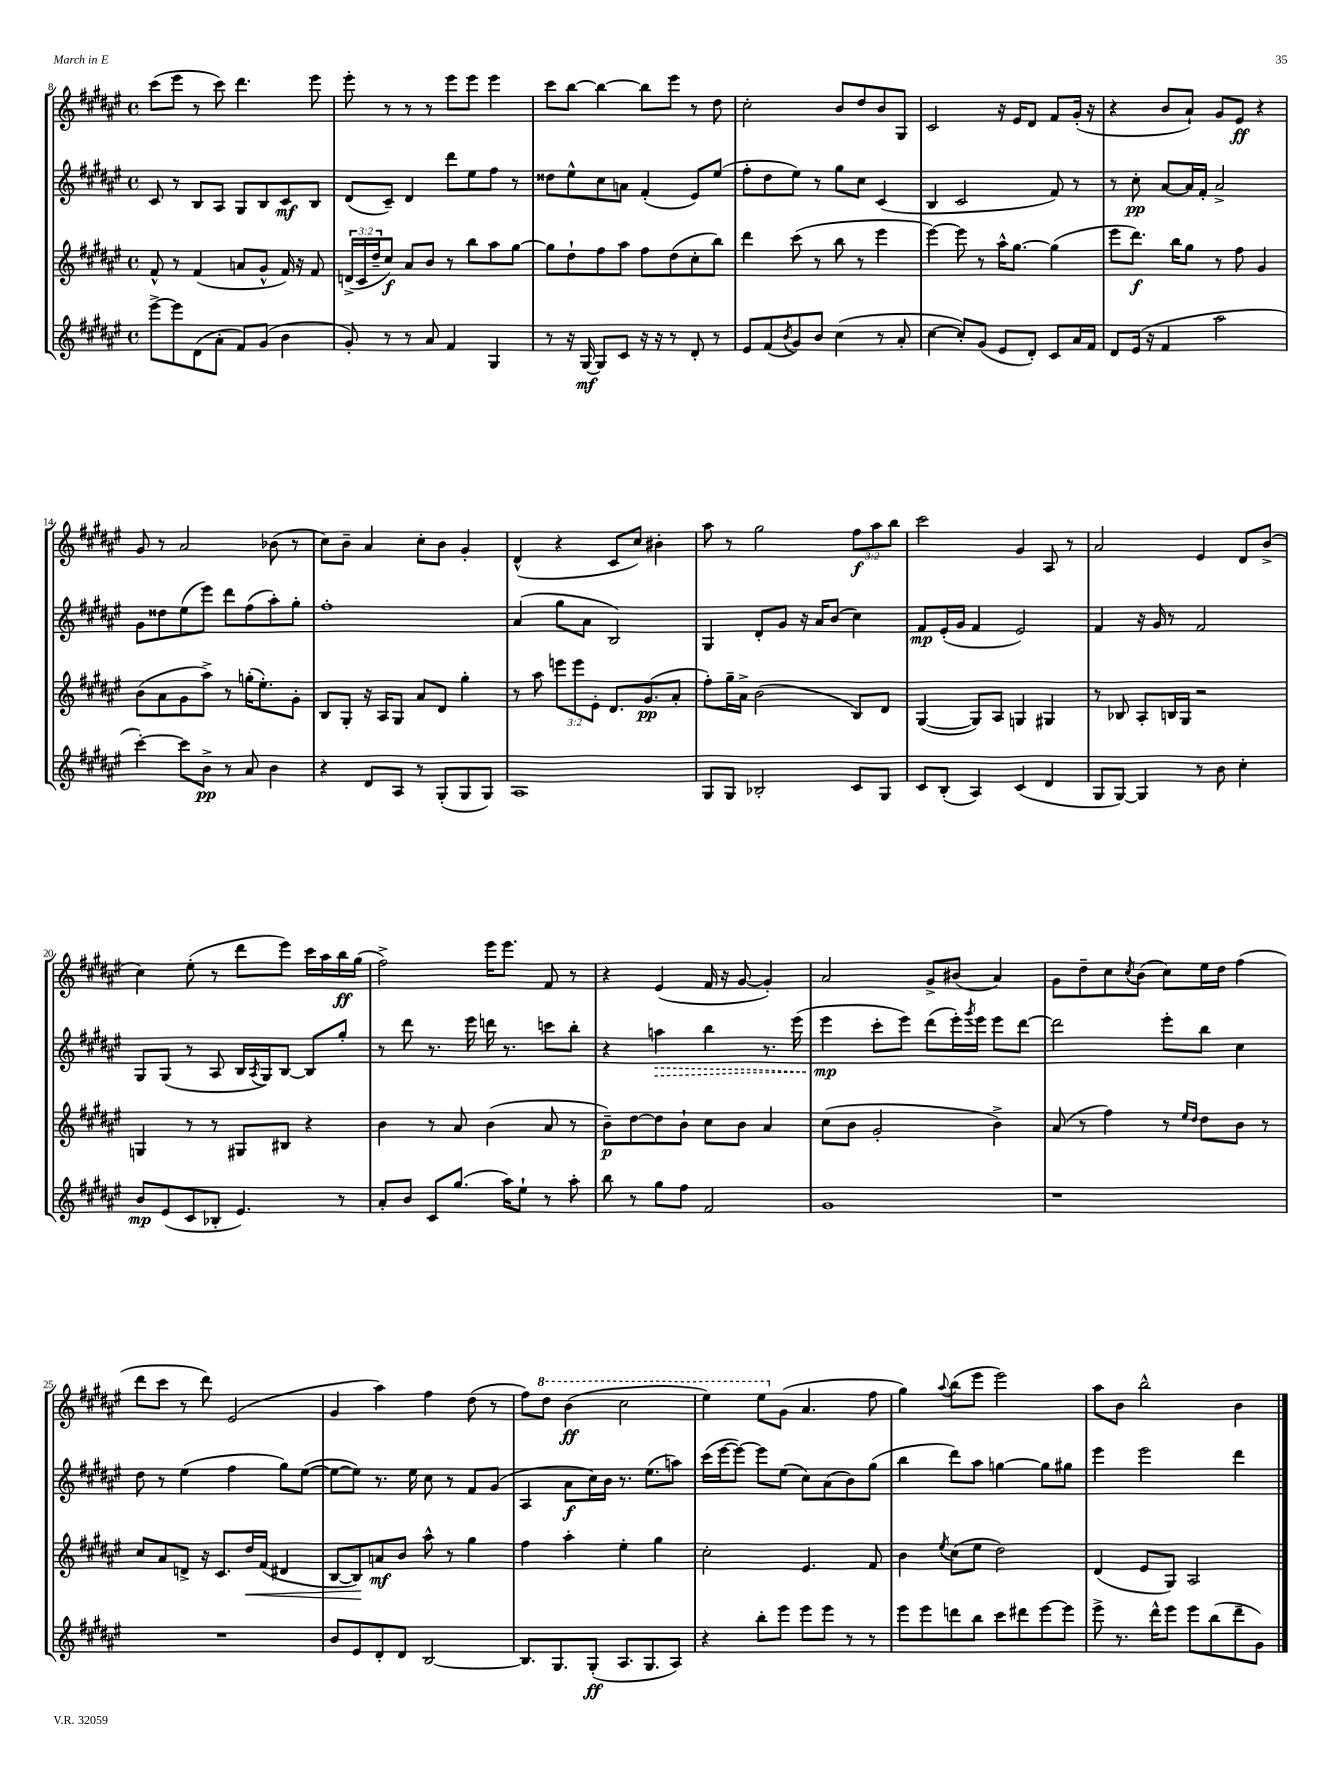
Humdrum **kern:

**kern	**kern	**kern	**kern
*staff4	*staff3	*staff2	*staff1
*clefG2	*clefG2	*clefG2	*clefG2
*k[f#c#g#d#a#e#]	*k[f#c#g#d#a#e#]	*k[f#c#g#d#a#e#]	*k[f#c#g#d#a#e#]
*M4/4	*M4/4	*M4/4	*M4/4
*met(c)	*met(c)	*met(c)	*met(c)
[8eee#^\L	8f#^^/	8c#/	(8ccc#\L
8eee#\]	8r	8r	8eee#\J
(8d#\	(4f#/	8B/L	8r
8a#'\J	.	8A#/J	8ccc#\)
8f#/L)	8a/L	8G#/L	4.ddd#\
(8g#/J	8g#^^/J	8B/	.
4b\	16f#/)	8c#/	.
.	16r	.	.
.	8f#/	8B/J	8eee#\
=	=	=	=
8g#'/)	(24d^/LL	(8d#/L	8eee#'\
.	24c#/	.	.
.	24dd#~/J	.	.
8r	8cc#/J)	8c#~/J)	8r
8r	8a#/L	4d#/	8r
8a#/	8b/J	.	8r
4f#/	8r	8ddd#\L	8eee#\L
.	8bb\L	8ee#\	8eee#\J
4G#/	8aa#\	8ff#\J	4eee#\
.	[8gg#\J	8r	.
=	=	=	=
8r	8gg#\]L	8dd##\L	8ccc#\L
16r	8dd#`\	8ee#^^\	[8bb\J
[16G#/	.	.	.
8G#/]L	8ff#\	8cc#\	4bb\_
8c#/J	8aa#\J	8a\J	.
16r	8ff#\L	(4f#'/	8bb\]L
16r	.	.	.
8r	(8dd#\	.	8eee#\J
8d#'/	8cc#'\	8e#/L)	8r
8r	8bb\J)	(8ee#/J	8dd#\
=	=	=	=
8e#/L	4ddd#\	8ff#'\L	2cc#'\
(8f#/	.	8dd#\	.
8qb/	.	.	.
8g#/)	(8ccc#\	8ee#\J)	.
8b/J	8r	8r	.
(4cc#\	8bb\	8gg#\L	8b/L
.	8r	8cc#\J	8dd#/
8r	4eee#\	(4c#/	8b/
8a#'/	.	.	8G#/J
=	=	=	=
[4cc#\	[4eee#\)	4B/	2c#/
8cc#'/]L)	8eee#\]	2c#/	.
(8g#/J	8r	.	.
8e#/L	16aa#^^\LK	.	16r
.	[8.gg#\J	.	16e#/LK
8d#'/J)	.	.	8d#/J
8c#/L	(4gg#\]	8f#/)	8f#/L
16a#/L	.	8r	(16g#'/Jk
16f#/JJ	.	.	16r
=	=	=	=
8d#/L	8eee#\L	8r	4r
(16e#/Jk	8.ddd#\J)	8cc#'\	.
16r	.	.	.
4f#/	.	[8a#/L	8b/L
.	16bb\LK	.	.
.	8gg#\J	16a#/]L	8a#`/J)
.	.	16f#'/JJ	.
2aa#\	8r	2a#^/	8g#/L
.	8ff#\	.	8e#/J
.	4g#/	.	4r
=	=	=	=
[4ccc#'\)	(8b\L	8g#\L	8g#/
.	8a#\	8dd##\	8r
8ccc#\]L	8g#\	(8ee#\	2a#/
8b^\J	8aa#^\J)	8eee#\J)	.
8r	8r	8ddd#\L	.
8a#/	(16gg'\LK	(8ff#\	.
.	8.ee#'\)	.	.
4b\	.	8aa#'\)	(8b-\
.	8g#'\J	8gg#'\J	8r
=	=	=	=
4r	8B/L	1ff#'	8cc#\L)
.	8G#'/J	.	8b~\J
8d#/L	16r	.	4a#/
.	16A#/LK	.	.
8A#/J	8G#/J	.	.
8r	8a#/L	.	8cc#'\L
(8G#'/L	8d#/J	.	8b\J
8G#/	4gg#'\	.	4g#'/
8G#/J)	.	.	.
=	=	=	=
1A#	8r	(4a#/	(4d#^^/
.	8aa#\	.	.
.	12eee\L	8gg#\L	4r
.	12eee\	.	.
.	.	8a#\J	.
.	12e#'\J	.	.
.	8.d#/L	2B/)	8c#/L
.	.	.	8cc#/J)
.	(8.g#/	.	.
.	.	.	4b#'\
.	8a#'/J	.	.
=	=	=	=
8G#/L	8ff#'\L)	4G#/	8aa#\
8G#/J	16gg#~\L	.	8r
.	16a#^\JJ	.	.
2B-'/	(2b\	8d#'/L	2gg#\
.	.	8g#/J	.
.	.	16r	.
.	.	16a#/LK	.
.	.	(8b/J	.
8c#/L	8B/L)	4cc#\)	12ff#\L
.	.	.	12aa#\
8G#/J	8d#/J	.	.
.	.	.	12bb\J
=	=	=	=
8c#/L	([4G#/	8f#/L	2ccc#\
(8B'/J	.	(16e#'/L	.
.	.	16g#/JJ	.
4A#/)	8G#/]L)	4f#/	.
.	8A#/J	.	.
(4c#/	4G/	2e#/)	4g#/
4d#/	4G#/	.	8A#/
.	.	.	8r
=	=	=	=
8G#/L	8r	4f#/	2a#/
[8G#/J)	8B-/	.	.
4G#/]	8A#'/L	16r	.
.	.	16g#/	.
.	16B/L	8r	.
.	16G#/JJ	.	.
8r	2r	2f#/	4e#/
8b\	.	.	.
4cc#'\	.	.	8d#/L
.	.	.	(8b^/J
=	=	=	=
8b/L	4G/	8G#/L	4cc#\)
(8e#/	.	(8G#/J	.
8c#/	8r	8r	(8ee#'\
8B-'/J	8r	8A#/	8r
4.e#/)	8G#/L	16B/LL	8ddd#\L
.	.	8qA#/	.
.	.	16G#/J)	.
.	8B#/J	[8B/J	8eee#\J)
.	4r	8B/]L	16ccc#\LL
.	.	.	16aa#\
8r	.	8gg#'/J	16bb\
.	.	.	(16gg#\JJ
=	=	=	=
8a#'/L	4b\	8r	2ff#^\)
8b/J	.	8ddd#\	.
8c#/L	8r	8.r	.
(8.gg#/J	8a#/	.	.
.	.	16eee#\	.
.	(4b\	16ddd\	16eee#\LK
16aa#\LK)	.	8.r	8.eee#\J
8ee#`\J	.	.	.
8r	8a#/	8ccc\L	8f#/
8aa#'\	8r	8bb'\J	8r
=	=	=	=
8bb\	8b~\L)	4r	4r
8r	[8dd#\	.	.
8gg#\L	8dd#\]	4aa\	(4e#/
8ff#\J	8b`\J	.	.
2f#/	8cc#\L	4bb\	16f#/
.	.	.	16r
.	8b\J	.	[8g#/
.	4a#/	8.r	4g#'/])
.	.	(16eee#\	.
=	=	=	=
1g#	(8cc#\L	4eee#\	2a#/
.	8b\J	.	.
.	2g#'/	8ccc#'\L	.
.	.	8eee#\J)	.
.	.	(8ddd#\L	8g#^/L
.	.	16eee#'\L)	(8b#/J
.	.	8qggg#/	.
.	.	16eee#\JJ	.
.	4b^\)	8eee#\L	4a#/)
.	.	[8ddd#\J	.
=	=	=	=
1r	(8a#/	2ddd#\]	8g#\L
.	8r	.	8dd#~\
.	4ff#\)	.	8cc#\
.	.	.	8qcc#/
.	.	.	(8b\J
.	8r	8eee#'\L	8cc#\L)
.	16qqee#/LL	.	.
.	16qqdd#/JJ	.	.
.	8dd#\L	8bb\J	16ee#\L
.	.	.	16dd#\JJ
.	8b\J	4cc#\	(4ff#\
.	8r	.	.
=	=	=	=
1r	8cc#/L	8dd#\	8ddd#\L
.	8a#/	8r	8ccc#\J
.	8d^/J	(4ee#\	8r
.	16r	.	8ddd#\)
.	8.c#/L	.	.
.	.	4ff#\	(2e#/
.	16dd#/L	.	.
.	(16f#/JJ	.	.
.	4d#/	8gg#\L)	.
.	.	([8ee#\J	.
=	=	=	=
8b/L	[8B/L	8ee#\_L	4g#/
8e#/	8B/])	8ee#\]J)	.
8d#'/	8a/	8.r	4aa#\)
8d#/J	8b/J	.	.
.	.	16ee#\	.
[2B/	8aa#^^\	8cc#\	4ff#\
.	8r	8r	.
.	4gg#\	8f#/L	(8dd#\
.	.	(8g#/J	8r
=	=	=	=
8.B/]L	4ff#\	4A#/	8ff#\L)
.	.	.	8ddd#\J
8.G#/	.	.	.
.	4aa#'\	8a#\L	(4bb\
(8G#'/J	.	16cc#\L)	.
.	.	16b\JJ	.
8.A#/L	4ee#'\	8.r	2ccc#\
8.G#/	.	(8.ee#\L	.
.	4gg#\	.	.
8A#/J)	.	8aa\J)	.
=	=	=	=
4r	2cc#'\	(16ccc#\LL	4eee#\)
.	.	[16eee#\J	.
.	.	8eee#\_J)	.
8bb'\L	.	8eee#\]L	8eee#\L
8eee#\J	.	(8ee#\J	(8g#\J
8eee#\L	4.e#/	8cc#\L)	4.a#/
8eee#\J	.	(8a#\	.
8r	.	8b\)	.
8r	8f#/	(8gg#\J	8ff#\
=	=	=	=
8eee#\L	4b\	4bb\	4gg#\)
8eee#\	.	.	.
.	8qee#/	.	8qqaa#/
8ddd\	(8cc#\L	8ddd#\L)	(8bb\L
8bb\J	8ee#\J	8aa#\J	8eee#\J
8ccc#\L	2dd#\)	[4gg\	2eee#\)
8ddd#\	.	.	.
[8eee#\	.	8gg\]L	.
8eee#\]J	.	8gg#\J	.
=	=	=	=
8eee#^\	(4d#/	4eee#\	8aa#\L
8.r	.	.	8b\J
.	8e#/L	2eee#\	2bb^^\
16ddd#^^\LK	.	.	.
8eee#\J	8G#/J)	.	.
8eee#\L	2A#/	.	.
(8bb\	.	.	.
8ddd#~\	.	4ddd#\	4b\
8g#\J)	.	.	.
==	==	==	==
*-	*-	*-	*-
